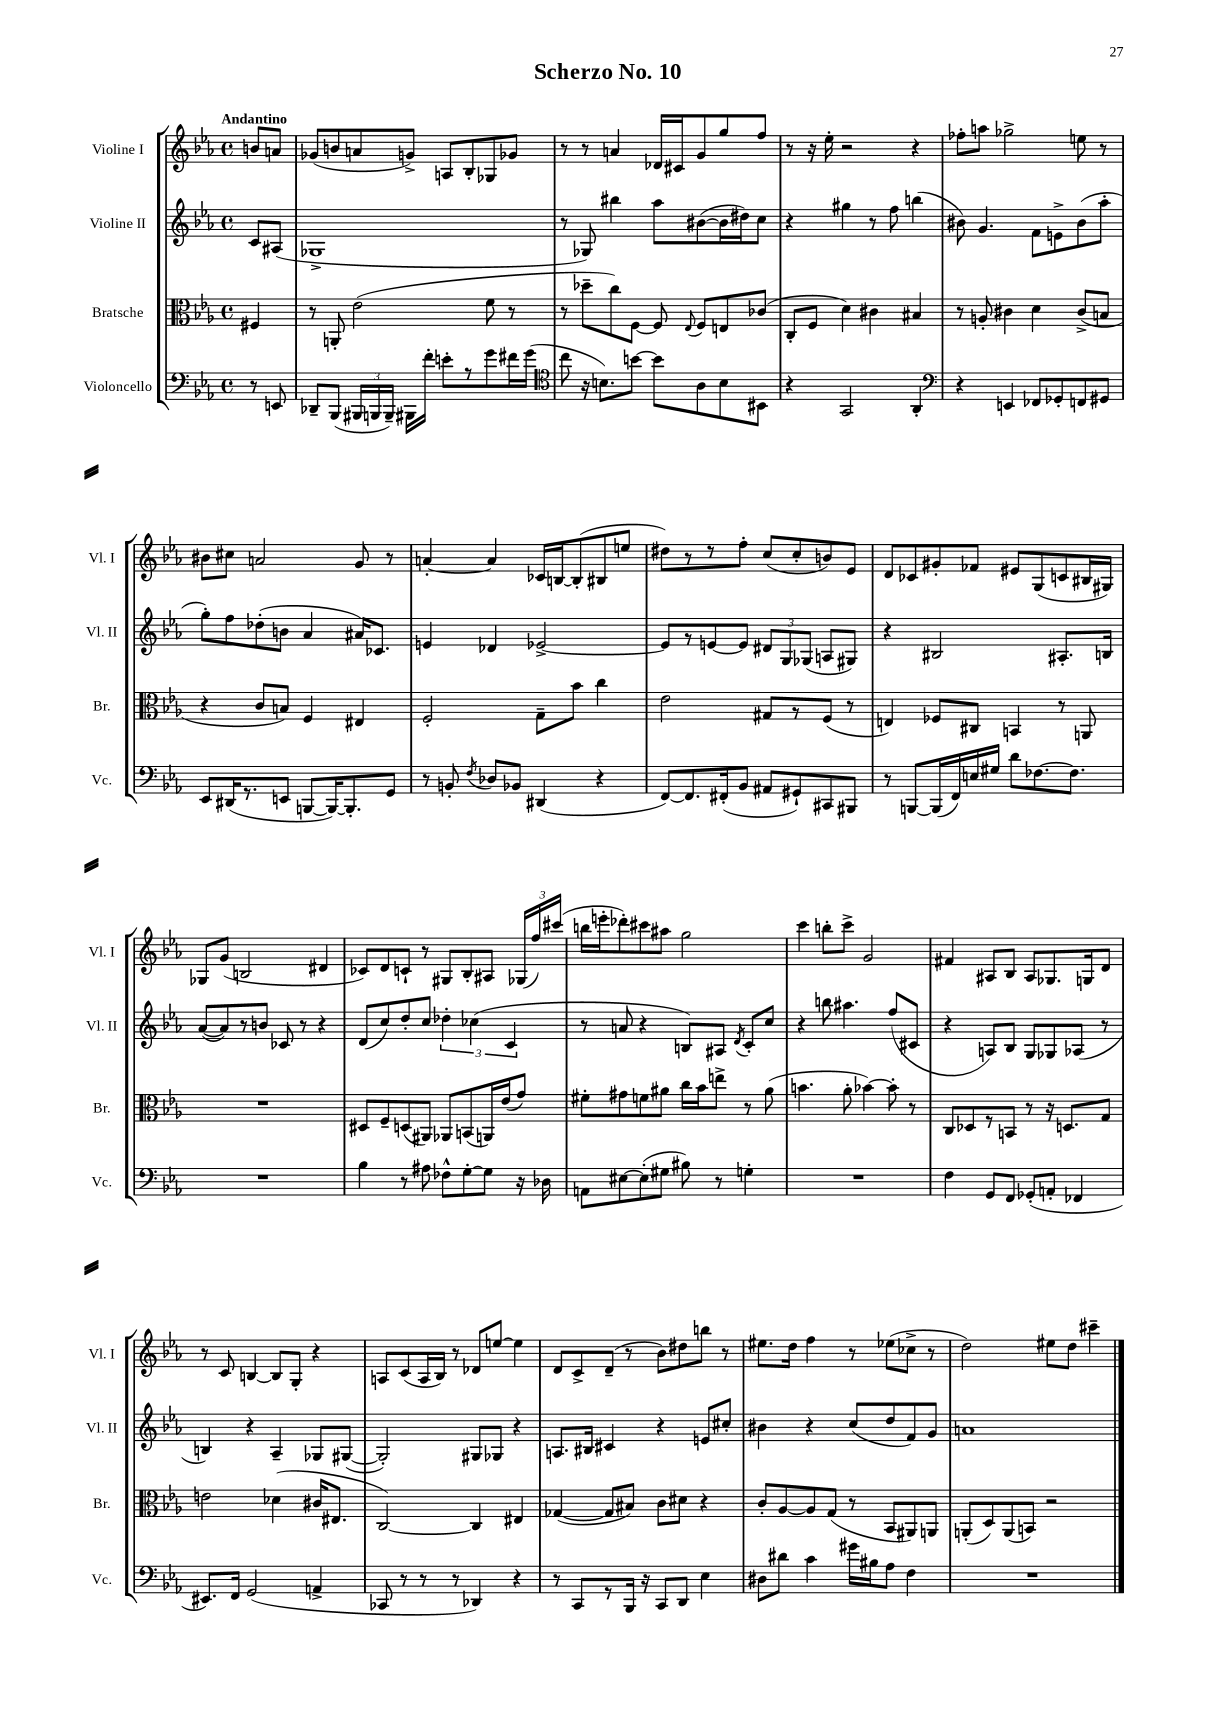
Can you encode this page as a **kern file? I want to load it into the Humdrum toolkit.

**kern	**kern	**kern	**kern
*staff4	*staff3	*staff2	*staff1
*clefF4	*clefC3	*clefG2	*clefG2
*k[b-e-a-]	*k[b-e-a-]	*k[b-e-a-]	*k[b-e-a-]
*M4/4	*M4/4	*M4/4	*M4/4
*met(c)	*met(c)	*met(c)	*met(c)
8r	4F#/	8c/L	8b/L
8EE/	.	(8A#/J	8a/J
=	=	=	=
8DD-~/L	8r	1G-^	(8g-/L
(8BBB-/J	8AA'/	.	8b/
24BBB#/LL	(2e-\	.	8a/
24BBB/	.	.	.
24BBB~/JJ)	.	.	.
16BBB#\LL	.	.	8g^/J)
16f'\JJ	.	.	.
8e'\L	.	.	8A/L
8r	.	.	8B-'/
8g\	8f\	.	8G-/
16f#\L	8r	.	8g-/J
(16g\JJ	.	.	.
=	=	=	=
*clefC4	*	*	*
8cc\	8r	8r	8r
16r	8dd-~\L	8G-/)	8r
8.B\L)	.	.	.
.	8cc\)	4bb#\	4a/
[8b\J	[8F\J	.	.
8b\]L	8F/]	8aa-\L	16d-/LL
.	.	.	16c#/J
.	8qqE-/	.	.
8A-\	8F/L	([8b#\	8g/
8B\	8E/	16b#\]L	8gg/
.	.	16dd#\J)	.
8BB#\J	(8c-/J	8cc\J	8ff/J
=	=	=	=
4r	8C'/L	4r	8r
.	8F/J	.	16r
.	.	.	16ee-'\
2GG/	4d\)	4gg#\	2r
.	4c#\	8r	.
.	.	8ff\	.
4AA-'/	4B#/	(4bb\	4r
=	=	=	=
*clefF4	*	*	*
4r	8r	8b#\)	8ff-'\L
.	8A'/	4.g/	8aa\J
4EE/	4c#\	.	2gg-^\
8FF-/L	4d\	8f\L	.
8GG-'/	.	8e^\	.
8FF/	(8c#^/L	(8b#\	8ee\
8GG#/J	8B/J	8aa-'\J	8r
=	=	=	=
8EE-/L	4r	8gg'\L)	8b#\L
(16DD#/K	.	8ff\	8cc#\J
8.r	.	.	.
.	8c/L	(8dd-'\	2a/
8EE/J	8B/J)	8b\J	.
[8BBB/L	4F/	4a-/	.
16BBB/_K)	.	.	.
8.BBB'/]	.	.	.
.	4E#/	16a#/LK)	8g/
.	.	8.c-/J	.
8GG/J	.	.	8r
=	=	=	=
8r	2F'/	4e/	[4a'/
8BB'/	.	.	.
8qF/	.	.	.
8D-/L	.	4d-/	4a/]
8BB-/J	.	.	.
(4DD#/	8G~\L	[2e-^/	16c-/LL
.	.	.	[16B/J
.	8b-\J	.	(8B'/]
4r	4cc\	.	8B#/
.	.	.	8ee/J
=	=	=	=
[8FF/L)	2e-\	8e-/]L	8dd#\L)
8.FF/]	.	8r	8r
.	.	[8e/	8r
(16FF#'/k	.	.	.
8BB-/J	.	8e/]J	8ff'\J
8AA#/L	8G#/L	12d#/L	(8cc/L
.	.	12G/	.
8GG#`/)	8r	.	8cc'/
.	.	(12G-/J	.
8CC#/	(8F/J	8A/L	8b/)
8BBB#/J	8r	8G#/J)	8e-/J
=	=	=	=
8r	4E/)	4r	8d/L
[8BBB/L	.	.	8c-/
(16BBB/]L	8F-/L	2B#/	8g#'/
16FF/)	.	.	.
16E/	8C#/J	.	8f-/J
16G#/JJ	.	.	.
8d\L	4BB/	.	8e#/L
[8.F-\	.	.	(8G/
.	8r	8.A#'/L	8c/
8.F-\]J	.	.	.
.	8AA/	.	16B#/L
.	.	16B/Jk	16G#/JJ)
=	=	=	=
1r	1r	([8a-/L	8G-/L
.	.	8a-/])	(8g/J
.	.	8r	2B/
.	.	8b/J	.
.	.	8c-/	.
.	.	8r	.
.	.	4r	4d#/
=	=	=	=
4B-\	8D#/L	(8d/L	8c-/L)
.	8F~/	8cc/)	8d/
8r	(8D/	8dd'/	8c`/J
8A#\	8AA#/J)	8cc/J	8r
8F-^^\L	8AA-/L	6dd-'\	8G#/L
[8G'\	(8BB/	.	8B-'/
.	.	(6cc-\	.
8G\]J	16AA/L)	.	8A#/J
.	(16e-/J	.	.
.	.	6c/	.
16r	8g/J)	.	(24G-/LL
.	.	.	24ff/)
16D-\	.	.	.
.	.	.	(24ccc#/JJ
=	=	=	=
8AA\L	8f#'\L	8r	16bb\LL
.	.	.	16eee'\J
[8E#\	8g#\	8a/	8ddd-'\)
(8E#'\]	8f\	4r	8ccc#\
8G#\J	8a#\J	.	8aa#\J
8B#\)	16cc\LL	8B/L)	2gg\
.	16b-\J	.	.
8r	8ee^\J	8A#/J	.
.	.	8qd/	.
4G'\	8r	8c'/L	.
.	(8a#\	8cc/J	.
=	=	=	=
1r	4.b\	4r	4ccc\
.	.	8bb\	8bb'\L
.	8a-'\	4.aa#\	8ccc^\J
.	[4b-\)	.	2g/
.	8b-'\]	(8ff/L	.
.	8r	8c#/J	.
=	=	=	=
4F\	8C/L	4r	4f#/
.	8D-/	.	.
8GG/L	8r	8A/L)	8A#/L
8FF/J	8BB/J	8B-/J	8B-/J
(8GG-'/L	8r	8G/L	8A#/L
8AA'/J	16r	8G-/	8.G-/
.	8.D/L	.	.
4FF-/	.	(8A-/J	.
.	.	.	16G/k
.	8G/J	8r	8d/J
=	=	=	=
8.EE#/L)	2e\	4B/)	8r
.	.	.	8c/
16FF/Jk	.	.	.
(2GG/	.	4r	[4B/
.	(4d-\	4A-~/	8B/]L
.	.	.	8G'/J
4AA^/	16c#/LK	8G-/L	4r
.	8.E#/J	.	.
.	.	([8G#/J	.
=	=	=	=
8CC-/	[2C/)	2G#'/])	8A/L
8r	.	.	(8c/
8r	.	.	16A/L
.	.	.	16B-/JJ)
8r	.	.	8r
4DD-/)	4C/]	8G#/L	8d-/L
.	.	8G-/J	[8ee/J
4r	4E#/	4r	4ee\]
=	=	=	=
8r	([4G-/	8.A/L	8d/L
8CC/L	.	.	8c^/
.	.	16B#/Jk	.
8r	8G-/]L	4c#/	(8d~/J
16BBB-/Jk	8B#/J)	.	8r
16r	.	.	.
8CC/L	8c\L	4r	8b-\L)
8DD/J	8d#\J	.	8dd#\
4E-\	4r	8e/L	8bb\J
.	.	8cc#'/J	8r
=	=	=	=
8D#\L	8c'/L	4b#\	8.ee#\L
8d#\J	[8A-/	.	.
.	.	.	16dd\Jk
4c\	8A-/]	4r	4ff\
.	(8G/J	.	.
16g#\LL	8r	(8cc/L	8r
16B#\J	.	.	.
8A-\J	8BB-/L	8dd/	(8ee-\L
4F\	8AA#/)	8f/)	8cc-^\J
.	8AA/J	8g/J	8r
=	=	=	=
1r	(8AA'/L	1a	2dd\)
.	8D/)	.	.
.	(8AA/	.	.
.	8BB/J)	.	.
.	2r	.	8ee#\L
.	.	.	8dd\J
.	.	.	4ccc#~\
==	==	==	==
*-	*-	*-	*-
